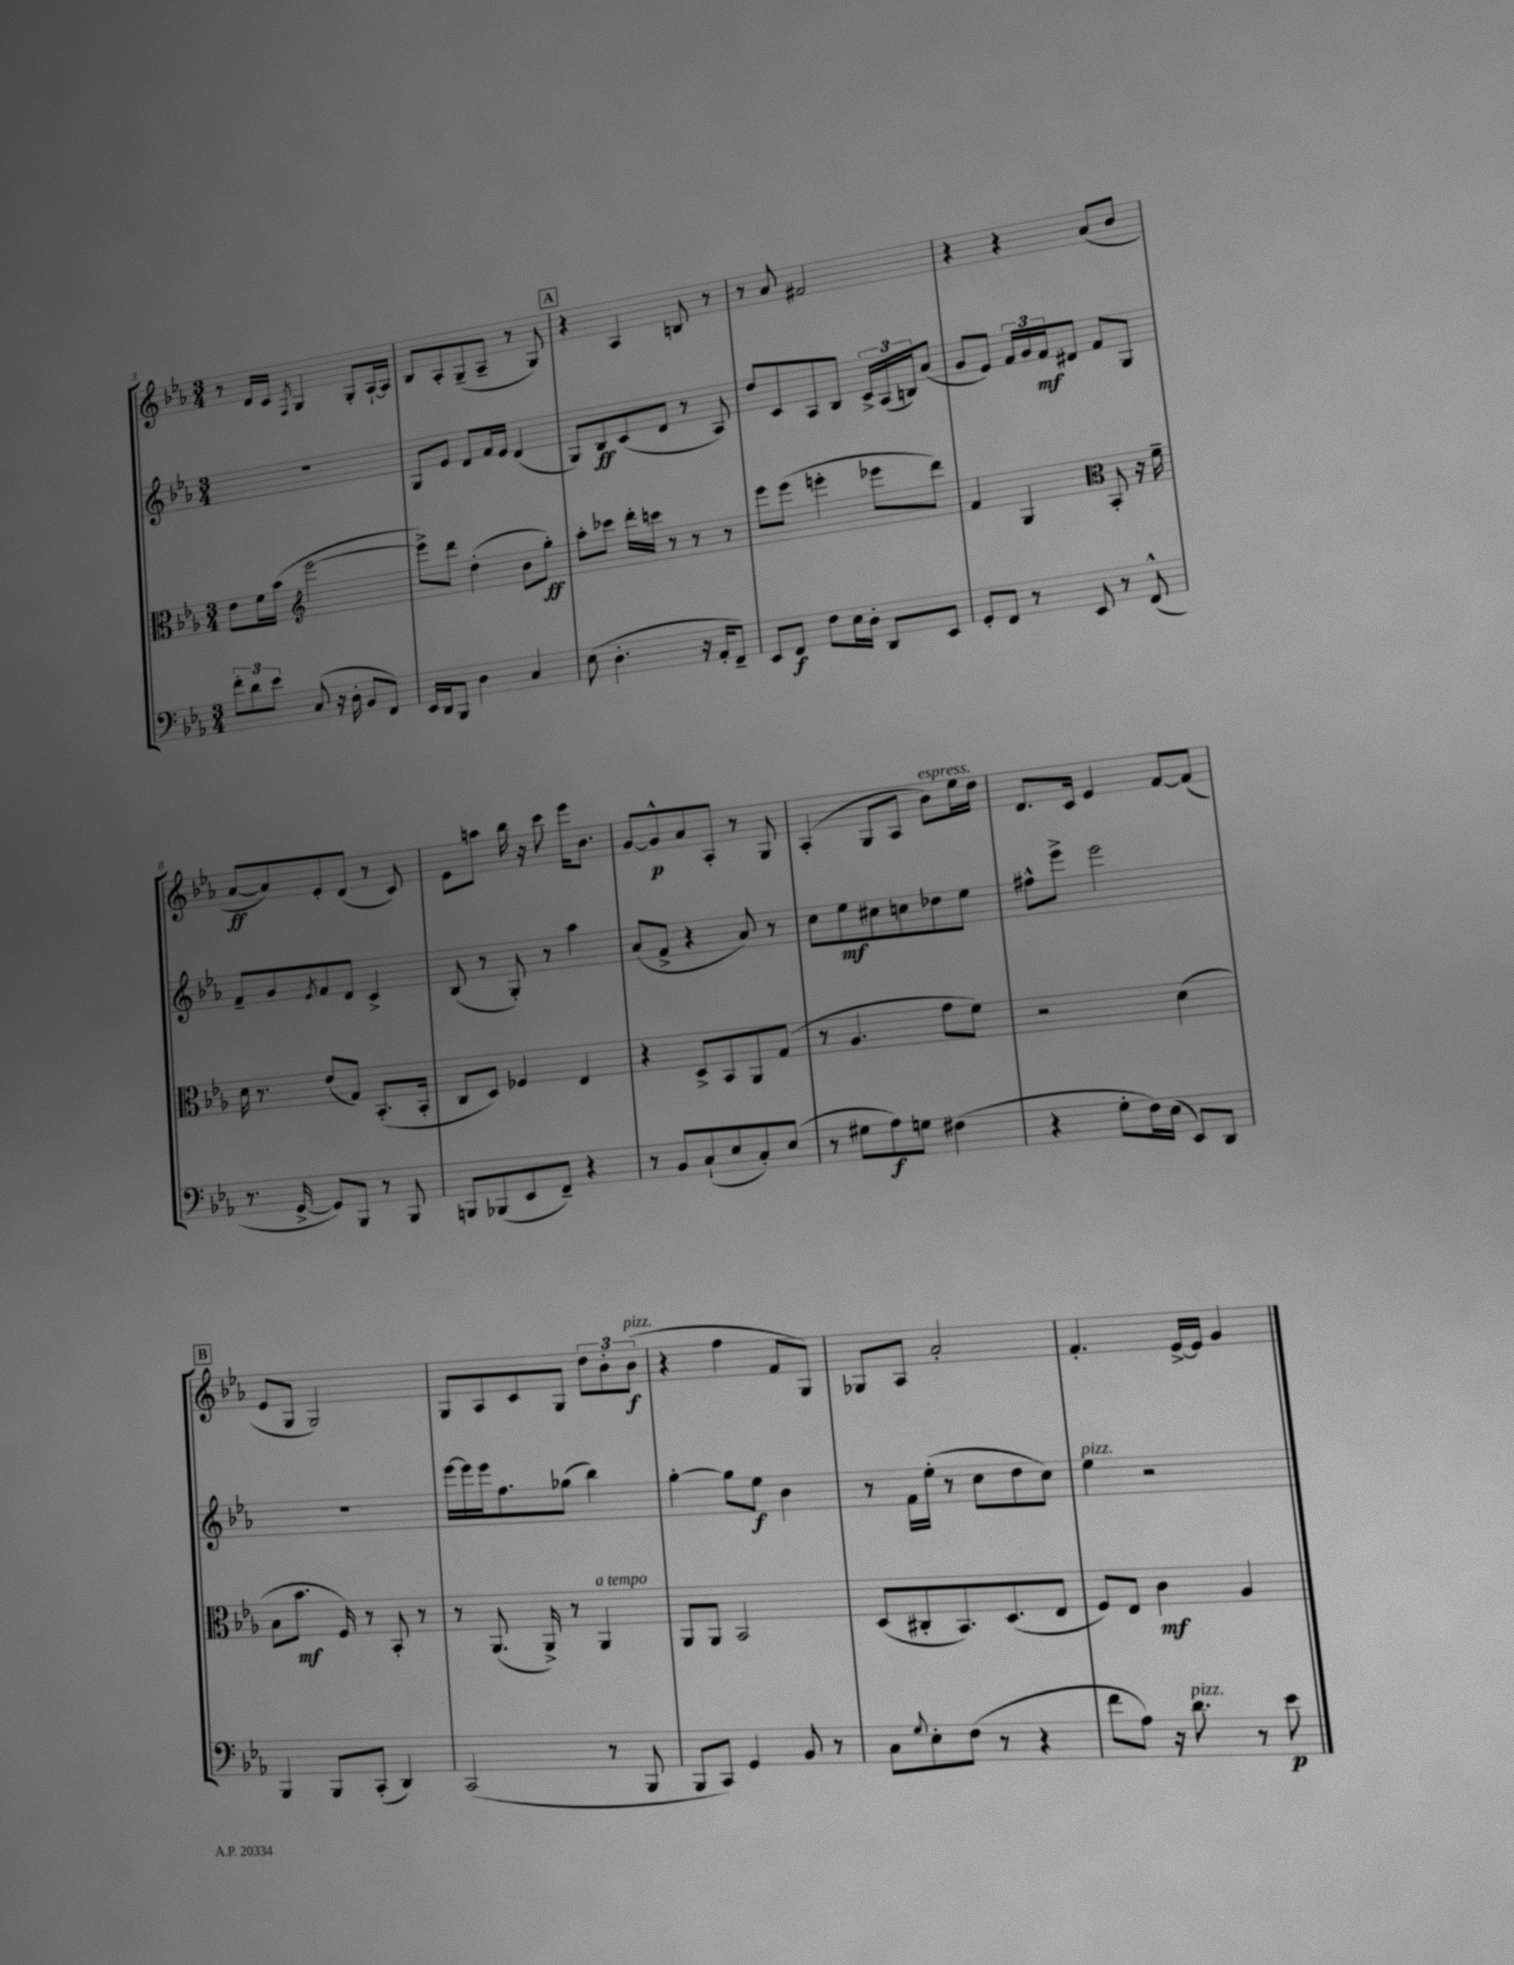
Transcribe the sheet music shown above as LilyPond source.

<<
\new StaffGroup <<
\new Staff = "s0" {
    \clef treble \key ees \major \numericTimeSignature \time 3/4
    r8 d'16 c'16 \acciaccatura { f8 } g4 g8-. aes16~-! aes16 |
    bes8 aes8-. g8--( aes8-- r8 g8) |
    \mark \markup { \box "A" } r4 aes4 b8 r8 |
    r8 aes'8 fis'2 |
    r4 r4 aes'8( bes'8 |
    aes'8~\ff aes'8) ees'8-. d'8( r8 c'8) |
    ees'8 a''8 bes''16 r16 c'''8 ees'''16 bes'8. |
    g'8~ g'8-^\p aes'8 aes8-. r8 g8 |
    aes4-.( g8 aes8 bes'8^\markup { \italic "espress." }) ees''16 d''16 |
    d'8. c'16 ees'4 f'8~ f'8( |
    \mark \markup { \box "B" } ees'8 g8 g2) |
    g8 aes8 c'8 g8 \tuplet 3/2 { d''8 bes'8-. bes'8\f^\markup { \italic "pizz." }( } |
    r4 f''4 f'8 g8) |
    ges8 aes8 aes'2-. |
    f'4.-. ees'16~-> ees'16 g'4 \bar "|." |
}
\new Staff = "s1" {
    \clef treble \key ees \major \numericTimeSignature \time 3/4
    R2. |
    g8 ees'8 d'8 f'16 ees'16 d'4( |
    \mark \markup { \box "A" } g8) bes8\ff c'8( d'8 r8 aes8) |
    d''8 c'8 aes8 bes8 \tuplet 3/2 { c'16-> aes16( b16) } aes'8( |
    g'8 ees'8) \tuplet 3/2 { f'16 g'16 f'16\mf } dis'8 f'8 g8 |
    f'8-- g'8 \acciaccatura { ees'8 } f'8 d'8 c'4-> |
    bes8( r8 g8-.) r8 aes''4 |
    aes'8( f'8-> r4 aes'8) r8 |
    c''8 ees''8\mf cis''8 c''8 des''8 ees''8 |
    fis''8-^ ees'''8-> ees'''2 |
    \mark \markup { \box "B" } R2. |
    ees'''16~ ees'''16 ees'''16 f''8. ges''8( bes''4) |
    g''4~-. g''8 ees''8\f bes'4 |
    r8 f'16 ees''16-.( r8 c''8 d''8 c''8) |
    ees''4^\markup { \italic "pizz." } r2 \bar "|." |
}
\new Staff = "s2" {
    \clef alto \key ees \major \numericTimeSignature \time 3/4
    ees'8 f'16 bes'16( \clef treble ees'''2~ |
    ees'''8->) d'''8 d''4-.( bes'8 g''8-.\ff) |
    \mark \markup { \box "A" } aes''8-. ces'''8 d'''16-. c'''16 r8 r8 r8 |
    ees'''8 ees'''8( e'''4-. ees'''8 d'''8) |
    f'4 g4 \clef alto bes,8-. r16 f'16-- |
    d'16 r8. ees'8( g8) bes,8.-.( bes,16-. |
    c8 d8) fes4 ees4 |
    r4 d8-> bes,8 aes,8 g8( |
    r8 aes4. g'8 f'8) |
    r2 d'4( |
    \mark \markup { \box "B" } bes8 bes'8.\mf f16) r8 bes,8-. r8 |
    r8 aes,8.( aes,16->) r8 aes,4^\markup { \italic "a tempo" } |
    aes,8 aes,8 bes,2 |
    d8( cis8-. bes,8.) d8.( ees8 |
    f8) ees8 c'4\mf aes4 \bar "|." |
}
\new Staff = "s3" {
    \clef bass \key ees \major \numericTimeSignature \time 3/4
    \tuplet 3/2 { f'8-. d'8 ees'8 } c8( r16 d16-. bes,8 f,8) |
    ees,16 d,16 bes,,8 d4 c4 |
    \mark \markup { \box "A" } ees8( d4.-. r16 aes,16-. f,8--) |
    ees,8 f,8\f f8 ees16 d16-. d,8 ees,8 |
    g,8-. f,8 r8 ees,8 r8 f,8-^( |
    r8. g,16~-> g,8) bes,,8 r8 bes,,8 |
    b,,8 bes,,8( ees,8 f,8--) r4 |
    r8 bes,8 c8-!( ees8 c8-.) ees8( |
    r8 gis8 aes8\f) g8 fis4( |
    r4 g8-. f16) ees16( ees,8) d,8 |
    \mark \markup { \box "B" } bes,,4 bes,,8 c,8-.( d,4) |
    c,2( r8 bes,,8 |
    bes,,8 c,8) g,4 bes,8 r8 |
    c8 \appoggiatura { g8 } ees8-. f8( r8 r4 |
    f'8 aes8) r16 d'8.^\markup { \italic "pizz." } r8 ees'8\p \bar "|." |
}
>>
>>
\layout { \context { \Score currentBarNumber = #3 } }
